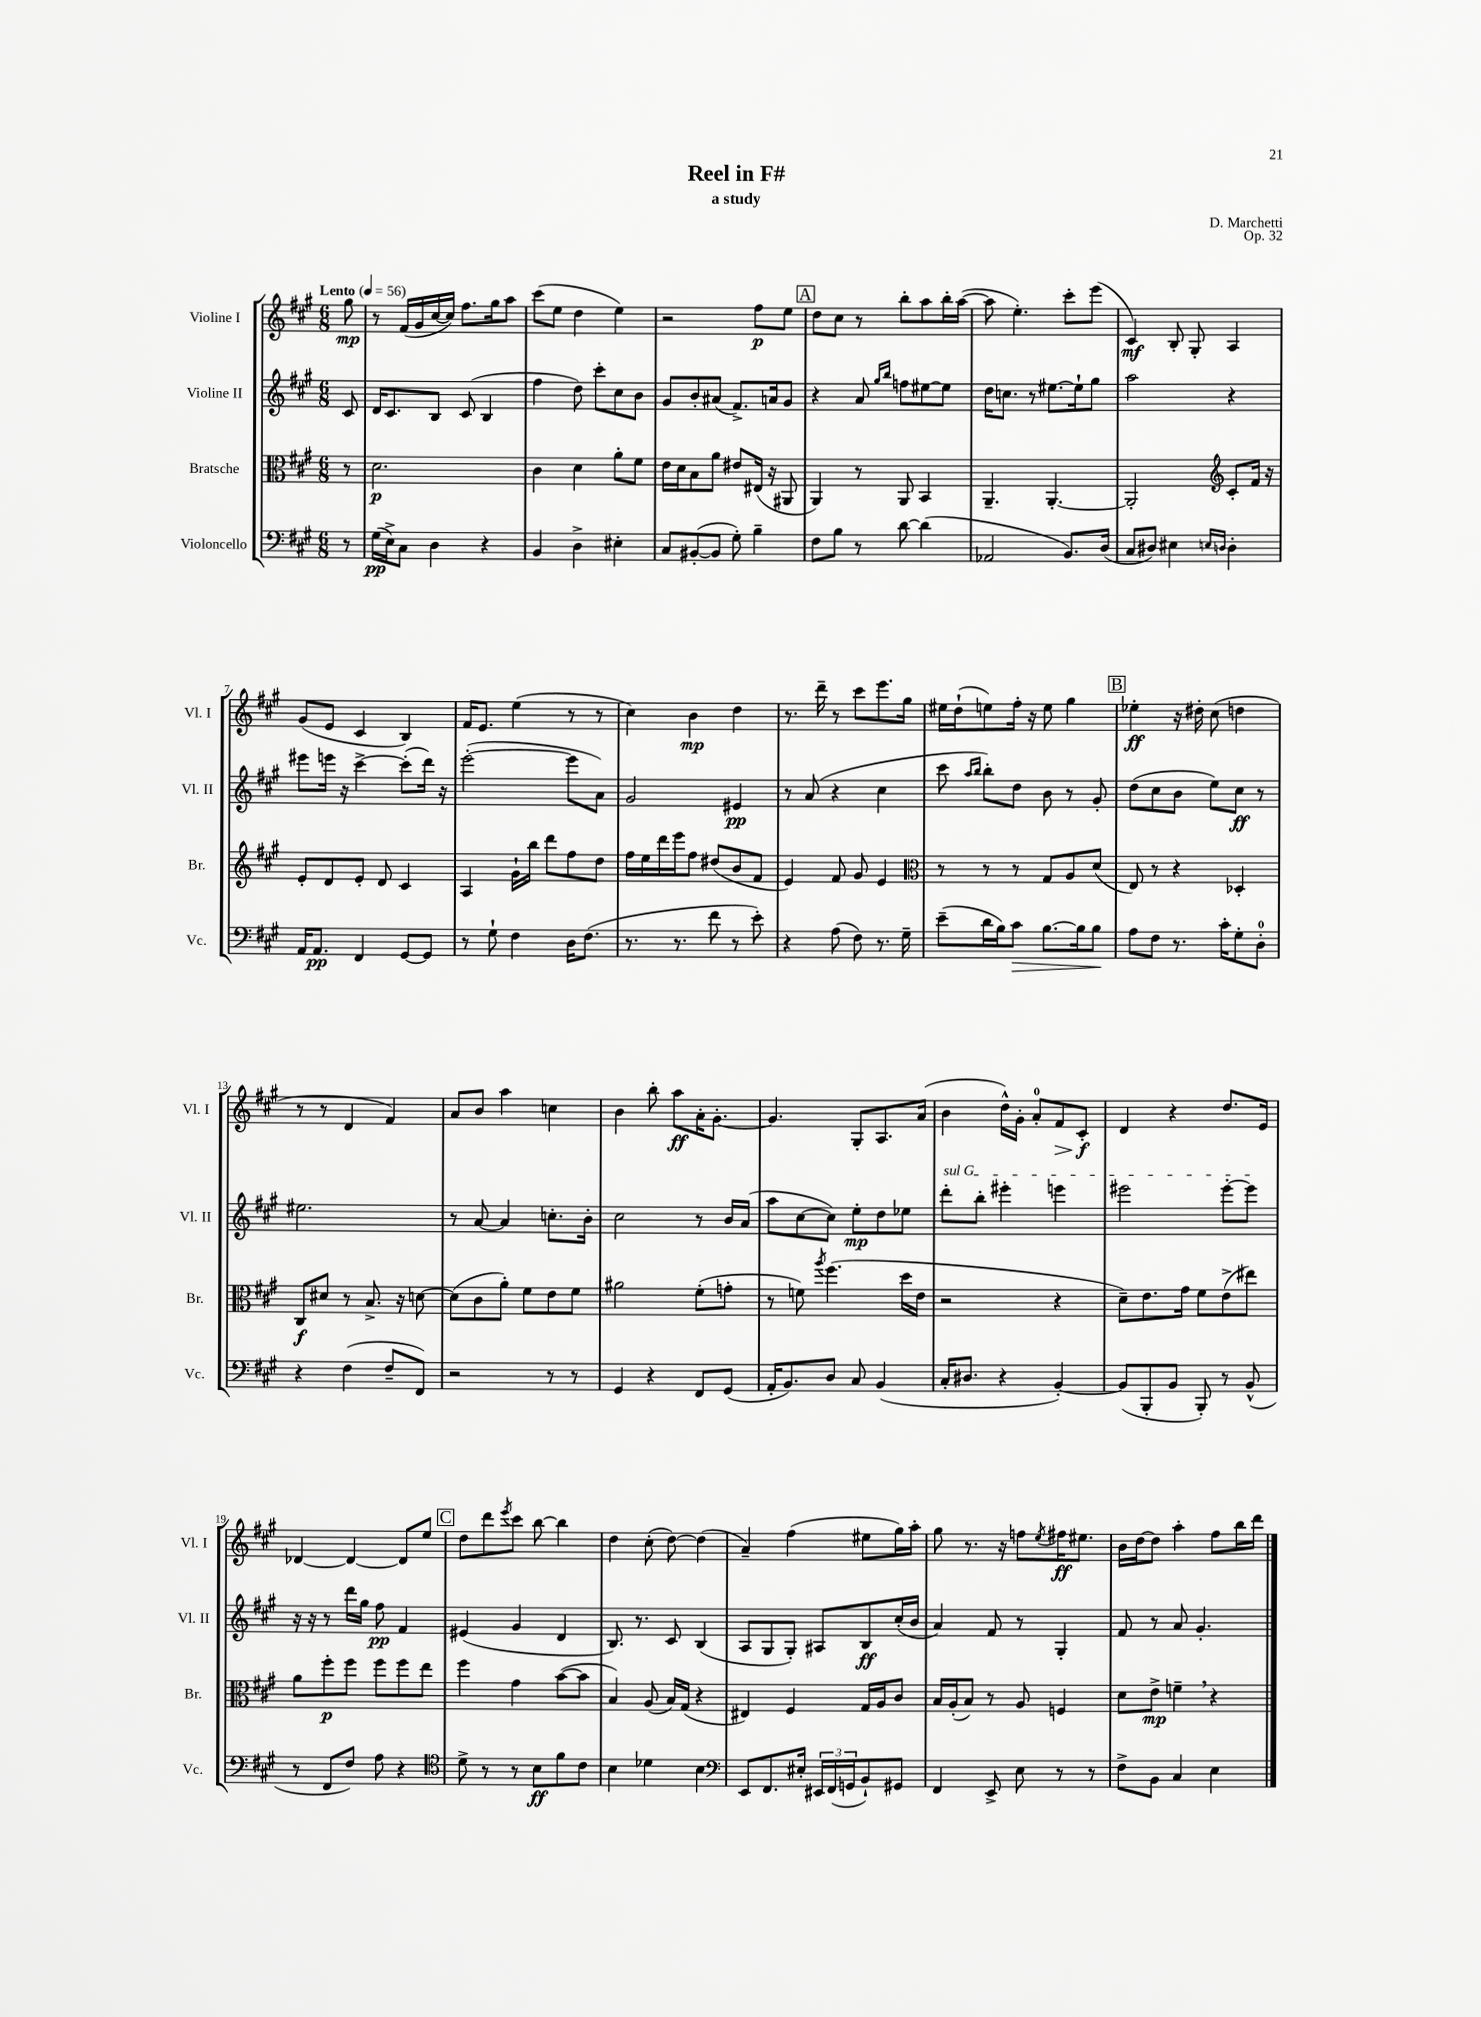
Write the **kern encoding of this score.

**kern	**dynam	**kern	**dynam	**kern	**dynam	**kern	**dynam
*part4	*part4	*part3	*part3	*part2	*part2	*part1	*part1
*staff4	*staff4	*staff3	*staff3	*staff2	*staff2	*staff1	*staff1
*I"Violoncello	*	*I"Bratsche	*	*I"Violine II	*	*I"Violine I	*
*I'Vc.	*	*I'Br.	*	*I'Vl. II	*	*I'Vl. I	*
*clefF4	*	*clefC3	*	*clefG2	*	*clefG2	*
*k[f#c#g#]	*	*k[f#c#g#]	*	*k[f#c#g#]	*	*k[f#c#g#]	*
*M6/8	*	*M6/8	*	*M6/8	*	*M6/8	*
*MM56	*	*MM56	*	*MM56	*	*MM56	*
=	=	=	=	=	=	=	=
!	!	!	!	!	!	!LO:TX:a:B:t=Lento	!
8r	.	8r	.	8c#/	.	8gg#\	mp
=1	=1	=1	=1	=1	=1	=1	=1
(16G#\LL	pp	2.d\	p	16d/KL	.	8r	.
16E^\J)	.	.	.	8.c#/	.	.	.
8C#\J	.	.	.	.	.	(16f#/LL	.
.	.	.	.	.	.	16g#/	.
4D\	.	.	.	8B/J	.	[16cc#/	.
.	.	.	.	.	.	16cc#/JJ])	.
.	.	.	.	(8c#/	.	8.ff#\L	.
4r	.	.	.	4B/	.	.	.
.	.	.	.	.	.	16gg#\k	.
.	.	.	.	.	.	8aa\J	.
=2	=2	=2	=2	=2	=2	=2	=2
4BB/	.	4c#\	.	4ff#\	.	(8ccc#\L	.
.	.	.	.	.	.	8ee\J	.
4D^\	.	4d\	.	8dd\)	.	4dd\	.
.	.	.	.	8ccc#'\L	.	.	.
4E#X'\	.	8a'\L	.	8cc#\	.	4ee\)	.
.	.	8f#\J	.	8b\J	.	.	.
=3	=3	=3	=3	=3	=3	=3	=3
8C#/L	.	16e\LL	.	8g#/L	.	2r	.
.	.	16d\J	.	.	.	.	.
([8BB#X'/	.	8B\	.	8b'/	.	.	.
8BB#/J]	.	8a\J	.	(8a#X/J	.	.	.
8G#'\)	.	8e#X/L	.	8.f#^/L)	.	.	.
4B~\	.	(16E#X/Jk	.	.	.	8ff#\L	p
.	.	16r	.	16an/k	.	.	.
.	.	8AA#X/	.	8g#/J	.	8ee\J	.
!!LO:REH:place=s1:t=A
=4	=4	=4	=4	=4	=4	=4	=4
8F#\L	.	4AA/)	.	4r	.	8dd\L	.
8B\J	.	.	.	.	.	8cc#\J	.
8r	.	8r	.	8a/	.	8r	.
.	.	.	.	16qqgg#/LL	.	.	.
.	.	.	.	16qqbb/JJ	.	.	.
[8d\	.	8AA/	.	8ffn\L	.	8bb'\L	.
(4d\]	.	4BB/	.	[8ee#X\	.	8aa\	.
.	.	.	.	8ee#\J]	.	16bb'\L	.
.	.	.	.	.	.	([16aa\JJ	.
=5	=5	=5	=5	=5	=5	=5	=5
2AA-X/	.	4.AA~/	.	16dd\KL	.	8aa\]	.
.	.	.	.	8.ccn\J	.	.	.
.	.	.	.	.	.	4.ee'\)	.
.	.	.	.	8r	.	.	.
.	.	[4.AA'/	.	[8.ee#X\L	.	.	.
8.BB/L)	.	.	.	.	.	8ccc#'\L	.
.	.	.	.	16ee#`\k]	.	.	.
.	.	.	.	8gg#\J	.	(8eee\J	.
(16D/Jk	.	.	.	.	.	.	.
=6	=6	=6	=6	=6	=6	=6	=6
8C#/L	.	2AA'/]	.	2aa\	.	4c#/)	mf
8D#X/J)	.	.	.	.	.	.	.
4E#X\	.	.	.	.	.	8B'/	.
.	.	.	.	.	.	8G#'/	.
16qqEn/LL	.	.	.	.	.	.	.
16qqDn/JJ	.	.	.	.	.	.	.
*	*	*clefG2	*	*	*	*	*
4D'\	.	8c#'/L	.	4r	.	4A/	.
.	.	16f#/Jk	.	.	.	.	.
.	.	16r	.	.	.	.	.
!!LO:LB:g=z
=7	=7	=7	=7	=7	=7	=7	=7
16AA/KL	.	8e'/L	.	8eee#X\L	.	(8g#/L	.
8.AA/J	pp	.	.	.	.	.	.
.	.	8d/	.	16eeen\Jk	.	8e/J	.
.	.	.	.	16r	.	.	.
4FF#/	.	8e'/J	.	[4ccc#^\	.	4c#/	.
.	.	8d/	.	.	.	.	.
[8GG#/L	.	4c#/	.	(8ccc#'\L]	.	4B/)	.
8GG#/J]	.	.	.	16ddd\Jk)	.	.	.
.	.	.	.	16r	.	.	.
=8	=8	=8	=8	=8	=8	=8	=8
8r	.	4A/	.	([2eee'\	.	16f#/KL	.
.	.	.	.	.	.	8.e/J	.
8G#`\	.	.	.	.	.	.	.
4F#\	.	16g#`\LL	.	.	.	(4ee\	.
.	.	16bb\JJ	.	.	.	.	.
.	.	8ddd\L	.	.	.	.	.
16D\KL	.	8ff#\	.	8eee\L]	.	8r	.
(8.F#\J	.	.	.	.	.	.	.
.	.	8dd\J	.	8a\J)	.	8r	.
=9	=9	=9	=9	=9	=9	=9	=9
8.r	.	16ff#\LL	.	2g#/	.	4cc#\)	.
.	.	16ee\	.	.	.	.	.
.	.	16ddd\	.	.	.	.	.
8.r	.	16eee\J	.	.	.	.	.
.	.	8ff#\J	.	.	.	4b\	mp
8f#\	.	(8dd#X/L	.	.	.	.	.
8r	.	8b/	.	4e#X/	pp	4dd\	.
8e'\)	.	8f#/J	.	.	.	.	.
=10	=10	=10	=10	=10	=10	=10	=10
4r	.	4e/)	.	8r	.	8.r	.
.	.	.	.	(8a/	.	.	.
.	.	.	.	.	.	16ddd~\	.
(8A\	.	8f#/	.	4r	.	8r	.
8F#\)	.	8g#/	.	.	.	8ccc#\L	.
8.r	.	4e/	.	4cc#\	.	8.eee\	.
16G#~\	.	.	.	.	.	16gg#\Jk	.
=11	=11	=11	=11	=11	=11	=11	=11
*	*	*clefC3	*	*	*	*	*
(8e~\L	.	8r	.	8ccc#\	.	16ee#X\LL	.
.	.	.	.	.	.	(16dd`\J	.
.	.	.	.	16qqaa/LL	.	.	.
.	.	.	.	16qqbb/JJ	.	.	.
16d\L	.	8r	.	8bb'\L)	.	8een\)	.
16B\J)	.	.	.	.	.	.	.
!	!LO:HP:b	!	!	!	!	!	!
8c#\J	>	8r	.	8dd\J	.	16ff#'\Jk	.
.	.	.	.	.	.	16r	.
[8.B\L	.	8G#/L	.	8b\	.	8ee\	.
.	.	8A/	.	8r	.	4gg#\	.
16B\k]	.	.	.	.	.	.	.
8B\J	.	(8d/J	.	8g#'/	.	.	.
.	]	.	.	.	.	.	.
!!LO:REH:place=s1:t=B
=12	=12	=12	=12	=12	=12	=12	=12
8A\L	.	8E/)	.	(8dd\L	.	4ee-X'\	ff
8F#\J	.	8r	.	8cc#\	.	.	.
8.r	.	4r	.	8b\J	.	16r	.
.	.	.	.	.	.	16dd#X'\	.
.	.	.	.	8ee\L)	.	(8cc#\	.
16c#'\KL	.	.	.	.	.	.	.
8G#'\	.	4D-X'/	.	8cc#\J	ff	4ddn\	.
8D'\J	.	.	.	8r	.	.	.
!!LO:LB:g=z
=13	=13	=13	=13	=13	=13	=13	=13
4r	.	8C#/L	f	2.ee#X\	.	8r	.
.	.	8d#X/J	.	.	.	8r	.
(4F#\	.	8r	.	.	.	4d/	.
.	.	8.B^/	.	.	.	.	.
8F#~/L	.	.	.	.	.	4f#/)	.
.	.	16r	.	.	.	.	.
8FF#/J)	.	[8dn\	.	.	.	.	.
=14	=14	=14	=14	=14	=14	=14	=14
2r	.	(8d\L]	.	8r	.	8a/L	.
.	.	8c#\	.	[8a/	.	8b/J	.
.	.	8a'\J)	.	4a/]	.	4aa\	.
.	.	8f#\L	.	.	.	.	.
8r	.	8e\	.	8.ccn'\L	.	4ccn\	.
8r	.	8f#\J	.	.	.	.	.
.	.	.	.	16b'\Jk	.	.	.
=15	=15	=15	=15	=15	=15	=15	=15
4GG#/	.	2a#X\	.	2cc#\	.	4b\	.
4r	.	.	.	.	.	8bb'\	.
.	.	.	.	.	.	8aa\L	ff
8FF#/L	.	(8f#'\L	.	8r	.	16a'\K	.
.	.	.	.	.	.	[8.g#'\J	.
(8GG#/J	.	8gn'\J	.	16b/LL	.	.	.
.	.	.	.	(16a/JJ	.	.	.
=16	=16	=16	=16	=16	=16	=16	=16
16AA'/KL	.	8r	.	8aa\L	.	4.g#/]	.
8.BB/)	.	.	.	.	.	.	.
.	.	8fn\)	.	[8cc#\	.	.	.
.	.	8qaa/	.	.	.	.	.
8D/J	.	(4.ff#\	.	8cc#\J])	.	.	.
8C#/	.	.	.	8ee'\L	mp	8G#'/L	.
(4BB/	.	.	.	8dd\	.	8.A/	.
.	.	16dd\LL	.	8ee-X\J	.	.	.
.	.	16e\JJ	.	.	.	(16a/Jk	.
=17	=17	=17	=17	=17	=17	=17	=17
!	!	!	!	!LO:TX:a:i:t=sul G	!	!	!
16C#'/KL	.	2r	.	8ddd'\L	.	4b\	.
8.D#X/J	.	.	.	.	.	.	.
.	.	.	.	8bb'\J	.	.	.
4r	.	.	.	4eee#X'\	.	16dd^^\LL)	.
.	.	.	.	.	.	16g#'\JJ	.
.	.	.	.	.	.	8a'/L	.
!	!	!	!	!	!	!	!LO:HP:b
[4BB'/)	.	4r	.	4eeen\	.	8f#/	>
.	.	.	.	.	.	8c#'/J	f
.	.	.	.	.	.	.	]
=18	=18	=18	=18	=18	=18	=18	=18
(8BB/L]	.	8d~\L)	.	2eee#X\	.	4d/	.
8BBB'/	.	8.e\	.	.	.	.	.
8BB/J	.	.	.	.	.	4r	.
.	.	16g#\Jk	.	.	.	.	.
8BBB'/)	.	8f#\L	.	.	.	.	.
8r	.	(8e^\	.	[8eee#'\L	.	8.dd/L	.
(8BB^^/	.	8ee#X\J)	.	8eee#\J]	.	.	.
.	.	.	.	.	.	16e/Jk	.
!!LO:LB:g=z
=19	=19	=19	=19	=19	=19	=19	=19
8r	.	8a\L	.	16r	.	[4d-X/	.
.	.	.	.	16r	.	.	.
8FF#/L	.	8ff#'\	p	8r	.	.	.
8F#/J)	.	8ff#\J	.	16ddd\LL	.	4d-/_	.
.	.	.	.	16gg#\JJ	.	.	.
8A\	.	8ff#\L	.	8ff#\	pp	.	.
4r	.	8ff#\	.	4f#/	.	8d-/L]	.
.	.	8ee\J	.	.	.	8ee/J	.
!!LO:REH:place=s1:t=C
=20	=20	=20	=20	=20	=20	=20	=20
*clefC4	*	*	*	*	*	*	*
8d^\	.	4ff#\	.	(4e#X/	.	8dd\L	.
8r	.	.	.	.	.	8ddd\	.
.	.	.	.	.	.	8qeee/	.
8r	.	4g#\	.	4g#/	.	8ccc#\J	.
8B\L	ff	.	.	.	.	[8bb\	.
8f#\	.	([8b\L	.	4d/	.	4bb\]	.
8c#\J	.	8b\J]	.	.	.	.	.
=21	=21	=21	=21	=21	=21	=21	=21
4B\	.	4B/)	.	8.B/)	.	4dd\	.
.	.	.	.	8.r	.	.	.
4d-X\	.	(8A/	.	.	.	(8cc#'\	.
.	.	16B/LL)	.	8c#/	.	[8dd\)	.
.	.	(16G#/JJ	.	.	.	.	.
4B\	.	4r	.	(4B/	.	(4dd\]	.
=22	=22	=22	=22	=22	=22	=22	=22
*clefF4	*	*	*	*	*	*	*
8EE/L	.	4E#X/)	.	8A/L	.	4a~/)	.
8.FF#/	.	.	.	8G#/	.	.	.
.	.	4F#/	.	8G#'/J)	.	(4ff#\	.
16E#X'/Jk	.	.	.	.	.	.	.
24EE#X/LL	.	.	.	8A#X/L	.	.	.
(24FF#/	.	.	.	.	.	.	.
24GGn/J	.	.	.	.	.	.	.
8BB`/)	.	16G#/LL	.	8B/	ff	8ee#X\L	.
.	.	16A/J	.	.	.	.	.
8GG#X/J	.	8c#/J	.	(16cc#'/L	.	16gg#\L)	.
.	.	.	.	16b/JJ	.	16aa'\JJ	.
=23	=23	=23	=23	=23	=23	=23	=23
4FF#/	.	16B/LL	.	4a/)	.	8gg#\	.
.	.	(16A'/J	.	.	.	.	.
.	.	8B/J)	.	.	.	8.r	.
8EE^/	.	8r	.	8f#/	.	.	.
.	.	.	.	.	.	16r	.
8E\	.	8A/	.	8r	.	8ffn\L	.
.	.	.	.	.	.	8qee/	.
8r	.	4Fn/	.	4G#'/	.	16ff#X\K	ff
.	.	.	.	.	.	8.ee#X\J	.
8r	.	.	.	.	.	.	.
=24	=24	=24	=24	=24	=24	=24	=24
8F#^\L	.	8d\L	.	8f#/	.	16b\LL	.
.	.	.	.	.	.	[16dd\J	.
8BB\J	.	8e^\J	mp	8r	.	8dd\J]	.
4C#/	.	4fn~,\	.	8a/	.	4aa'\	.
.	.	.	.	4.g#'/	.	.	.
4E\	.	4r	.	.	.	8ff#\L	.
.	.	.	.	.	.	16bb\L	.
.	.	.	.	.	.	16ddd\JJ	.
==	==	==	==	==	==	==	==
*-	*-	*-	*-	*-	*-	*-	*-
